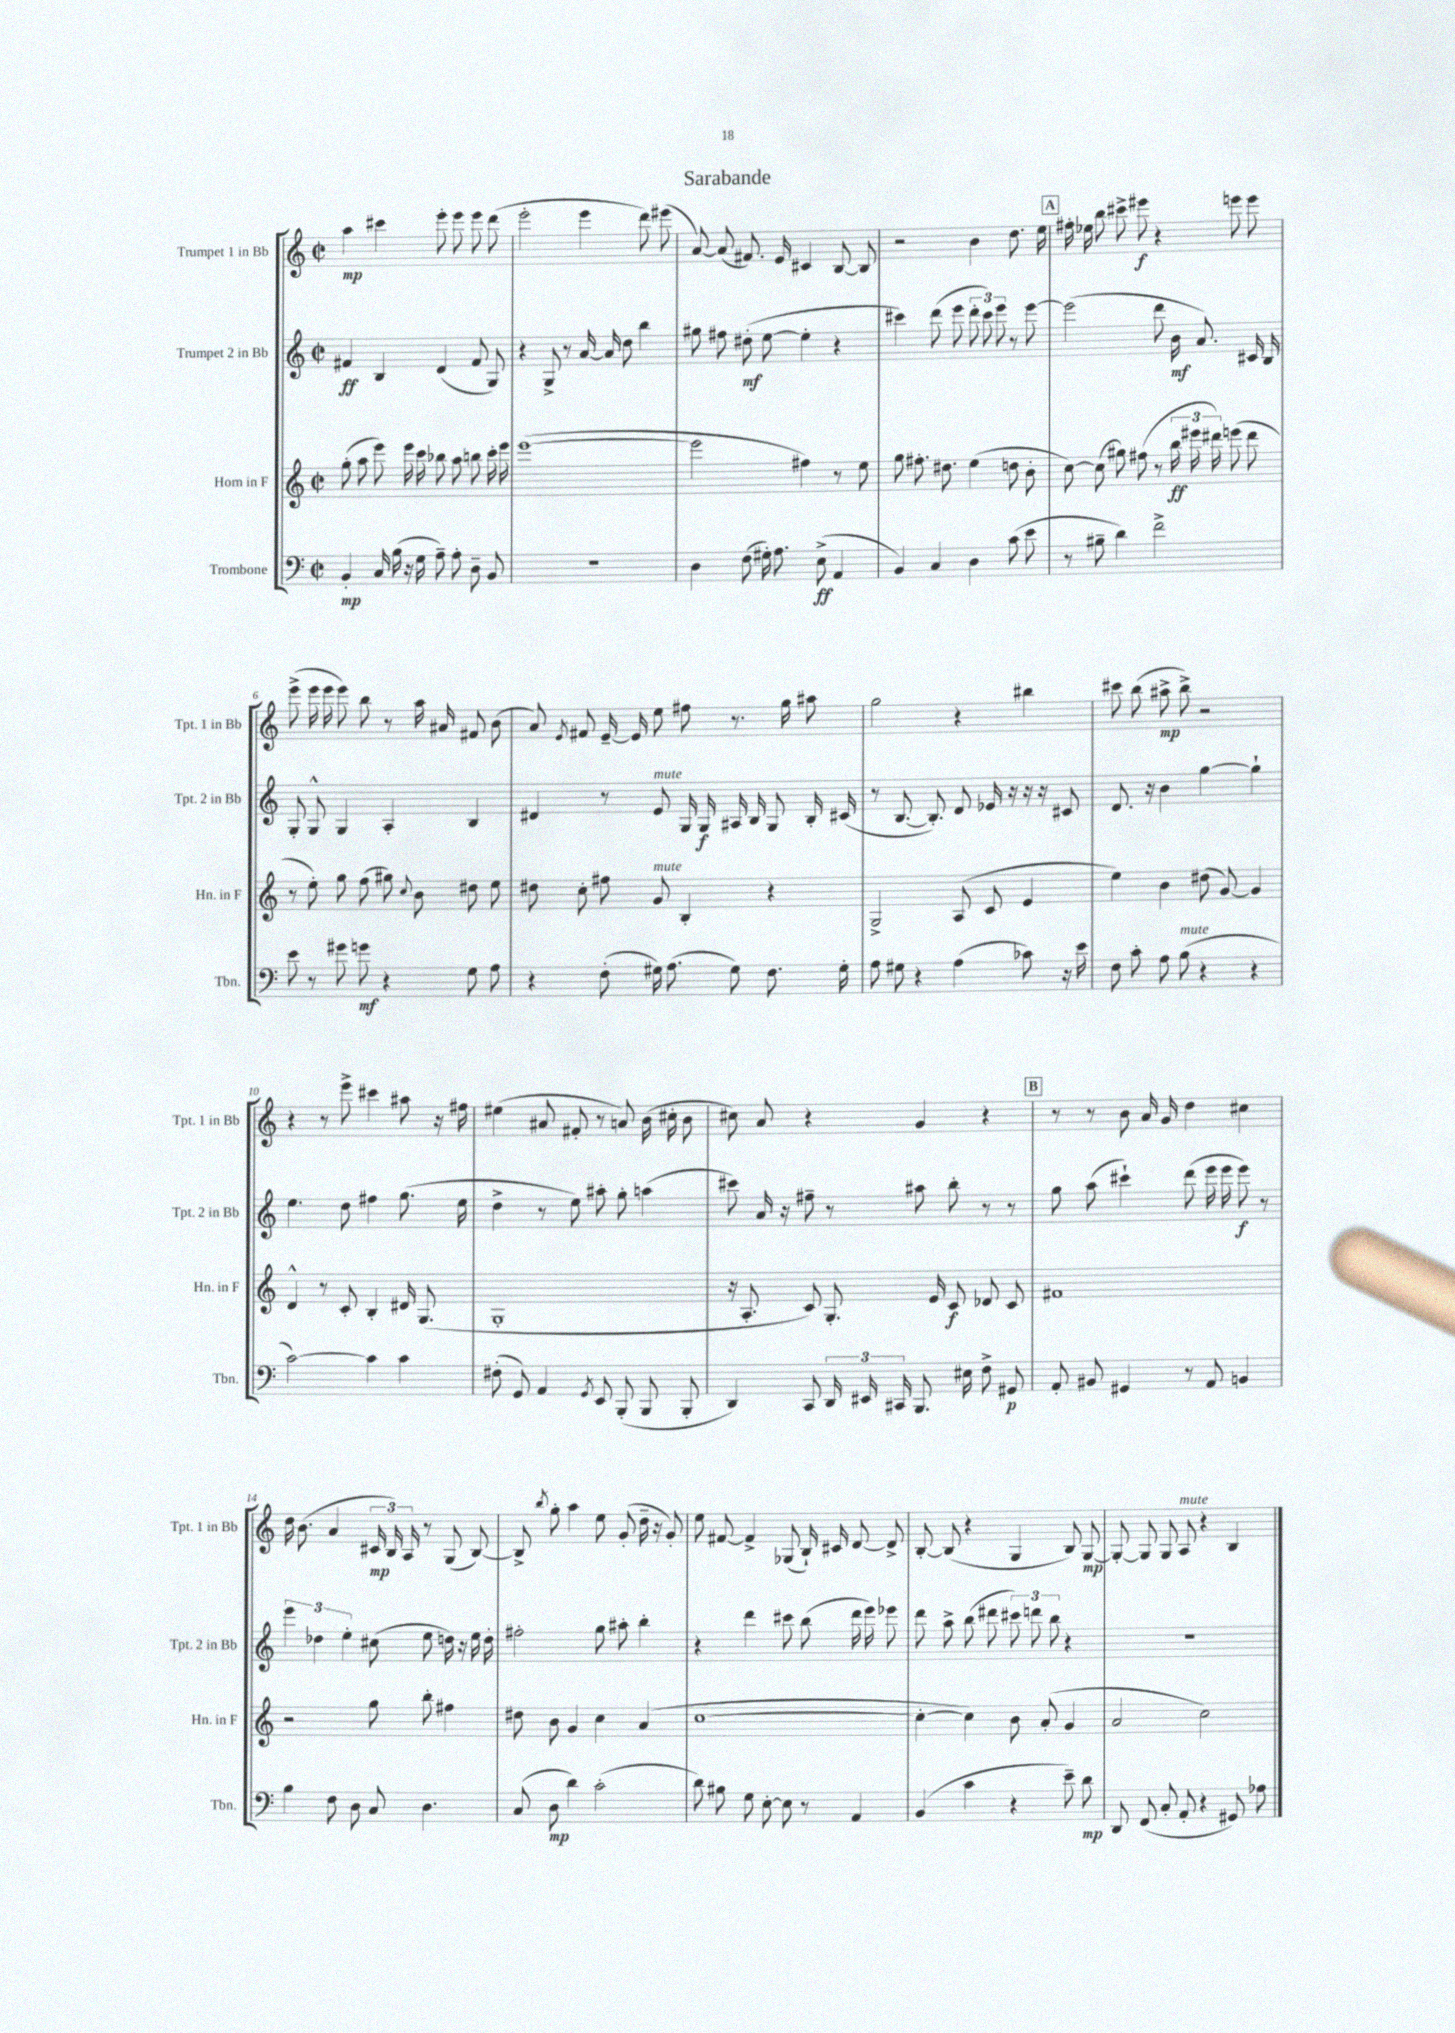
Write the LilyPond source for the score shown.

\header { title = "Sarabande" }
<<
\new StaffGroup <<
\new Staff = "s0" \with { instrumentName = "Trumpet 1 in Bb" shortInstrumentName = "Tpt. 1 in Bb" } {
    \clef treble \key c \major \defaultTimeSignature \time 2/2
    \autoBeamOff a''4\mp cis'''4 e'''8-. e'''8 e'''8 d'''8( |
    e'''2-. e'''4 d'''8) eis'''8( |
    a'8~) a'8( fis'8.) e'16 cis'4 b8~ b8 |
    r2 b'4 d''8. e''16 |
    \mark \markup { \box "A" } fis''16-. ees''16 b''8 cis'''8-> eis'''8\f r4 e'''8 e'''8 |
    e'''8->( e'''16 e'''16 e'''8) b''8 r8 a''16 ais'16 fis'8 b'8( |
    a'8) \acciaccatura { e'8 } fis'8 e'16~-- e'16 e''8 fis''8 r8. g''16 ais''8 |
    g''2 r4 bis''4 |
    cis'''8 b''8( ais''8->\mp b''8->) r2 |
    r4 r8 e'''8-> cis'''4 ais''8 r16 fis''16 |
    eis''4( ais'8 fis'8-. r8 a'8) b'16( cis''16-. b'8 |
    cis''8) a'8 r4 g'4 r4 |
    \mark \markup { \box "B" } r8 r8 b'8 a'16 g'16 d''4 cis''4 |
    d''16 b'8.( a'4 \tuplet 3/2 { cis'16\mp b16) a16 } r8 g8( b8~) |
    b8-> \acciaccatura { b''8 } g''8-. a''4 e''8 g'8-.( d''16-- r16 g'8-.) |
    e''8 fis'8~ fis'4-> ges8( b16-!) cis'16 d'8~ d'8-> |
    b8~-. b8( r4 g4 b8) g8~\mp |
    g8~-. g8 g8 a8^\markup { \italic "mute" } r4 b4 \bar "|." |
}
\new Staff = "s1" \with { instrumentName = "Trumpet 2 in Bb" shortInstrumentName = "Tpt. 2 in Bb" } {
    \clef treble \key c \major \defaultTimeSignature \time 2/2
    \autoBeamOff fis'4\ff b4 d'4( fis'8 g8) |
    r4 g8-> r8 a'16~ a'16 d''8 b''4 |
    gis''8 fis''8 dis''8-.\mf( e''8~ e''4-. r4 |
    cis'''4) d'''8( e'''8 \tuplet 3/2 { d'''8-. cis'''8) e'''8 } r8 e'''8~ |
    \mark \markup { \box "A" } e'''2( d'''8 b'16\mf a'8.) cis'16 b16 |
    g8-. g8-^ g4 a4-. b4 |
    dis'4 r8 e'8^\markup { \italic "mute" } g16 g16\f ais16 b16 g8 b16-. cis'16( |
    r8 b8.~ b8.-.) d'8 ees'16 r16 r16 r16 cis'8 |
    d'8. r16 b'4 g''4~ g''4-! |
    e''4. d''8 fis''4 g''8.( e''16 |
    d''4-> r8 e''8) ais''8-. g''8-. a''4( |
    cis'''8) a'16 r16 fis''8-- r8 ais''8 b''8-. r8 r8 |
    \mark \markup { \box "B" } g''8 a''8( cis'''4-!) d'''8( e'''16 e'''16 e'''8\f) r8 |
    \tuplet 3/2 { e'''4 des''4 e''4-. } cis''8( e''8 d''16) r16 e''16 d''16-. |
    fis''2-. g''8 ais''8-. b''4-. |
    r4 d'''4 cis'''8 b''8( d'''16 e'''16) ees'''8 |
    d'''8 a''8-> b''8( dis'''8 \tuplet 3/2 { cis'''8) d'''8 b''8 } r4 |
    R1 \bar "|." |
}
\new Staff = "s2" \with { instrumentName = "Horn in F" shortInstrumentName = "Hn. in F" } {
    \clef treble \key c \major \defaultTimeSignature \time 2/2
    \autoBeamOff g''8-.( a''8 e'''8) e'''16 c'''16 bes''8 a''8 b''8 c'''16-. e'''16 |
    e'''1~( |
    e'''2 fis''4) r8 e''8 |
    g''8 fis''8.-. dis''8. e''4( d''8 b'8-. |
    \mark \markup { \box "A" } c''8~) c''8( gis''8) fis''8( r8 \tuplet 3/2 { b''16\ff eis'''16 dis'''16) } e'''8( dis'''8 |
    r8 e''8-.) g''8 f''8( gis''8) \appoggiatura { c''8 } b'8 dis''8 e''8 |
    dis''8 c''8-. fis''8 g'8^\markup { \italic "mute" } b4-. r4 |
    g2-> a8( c'8 e'4 |
    e''4) b'4 dis''8( g'8~) g'4 |
    d'4-^ r8 c'8-. b4-. dis'16 g8.( |
    g1-. |
    r16 a8.-. c'8) g8.-. e'16 c'8\f des'8 c'8 |
    \mark \markup { \box "B" } fis'1 |
    r2 g''8 b''8-. fis''4 |
    dis''8 b'8 g'4 c''4 a'4( |
    c''1~ |
    c''4~-. c''4) b'8 a'8-.( g'4 |
    a'2 c''2) \bar "|." |
}
\new Staff = "s3" \with { instrumentName = "Trombone" shortInstrumentName = "Tbn." } {
    \clef bass \key c \major \defaultTimeSignature \time 2/2
    \autoBeamOff b,4-.\mp c16 b16( r16 g16 a8--) a8-. d8-- b,8 |
    R1 |
    d4 f8( gis16-.) a8. e8->\ff( a,4 |
    b,4) c4 d4 c'8( e'8 |
    \mark \markup { \box "A" } r8 bis8-- d'4) f'2-> |
    e'8 r8 gis'8 g'8\mf r4 g8 a8 |
    r4 f8-.( gis16) a8.( gis8) f8. gis16-. |
    a8 gis8 r4 a4( ces'8) r16 e'16 |
    f8 c'8-. a8 b8^\markup { \italic "mute" }( r4 r4 |
    c'2~) c'4 c'4 |
    fis8-.( g,8) a,4 \acciaccatura { g,8 } e,8 b,,8-.( b,,8 b,,8-. |
    d,4) c,8 \tuplet 3/2 { d,16 eis,16 cis,16 } b,,8. eis16 f8-> gis,8\p |
    \mark \markup { \box "B" } a,8-. bis,8 gis,4 r8 a,8 b,4 |
    b4 f8 d8 c8 d4. |
    c8( d8\mp d'4) c'2-.( |
    d'8) bis8 g8 e8~-. e8 r8 a,4 |
    b,4( c'4 r4 e'8--) d'8\mp |
    d,8 f,8( c8-. a,8-. r4 gis,8) aes8 \bar "|." |
}
>>
>>
